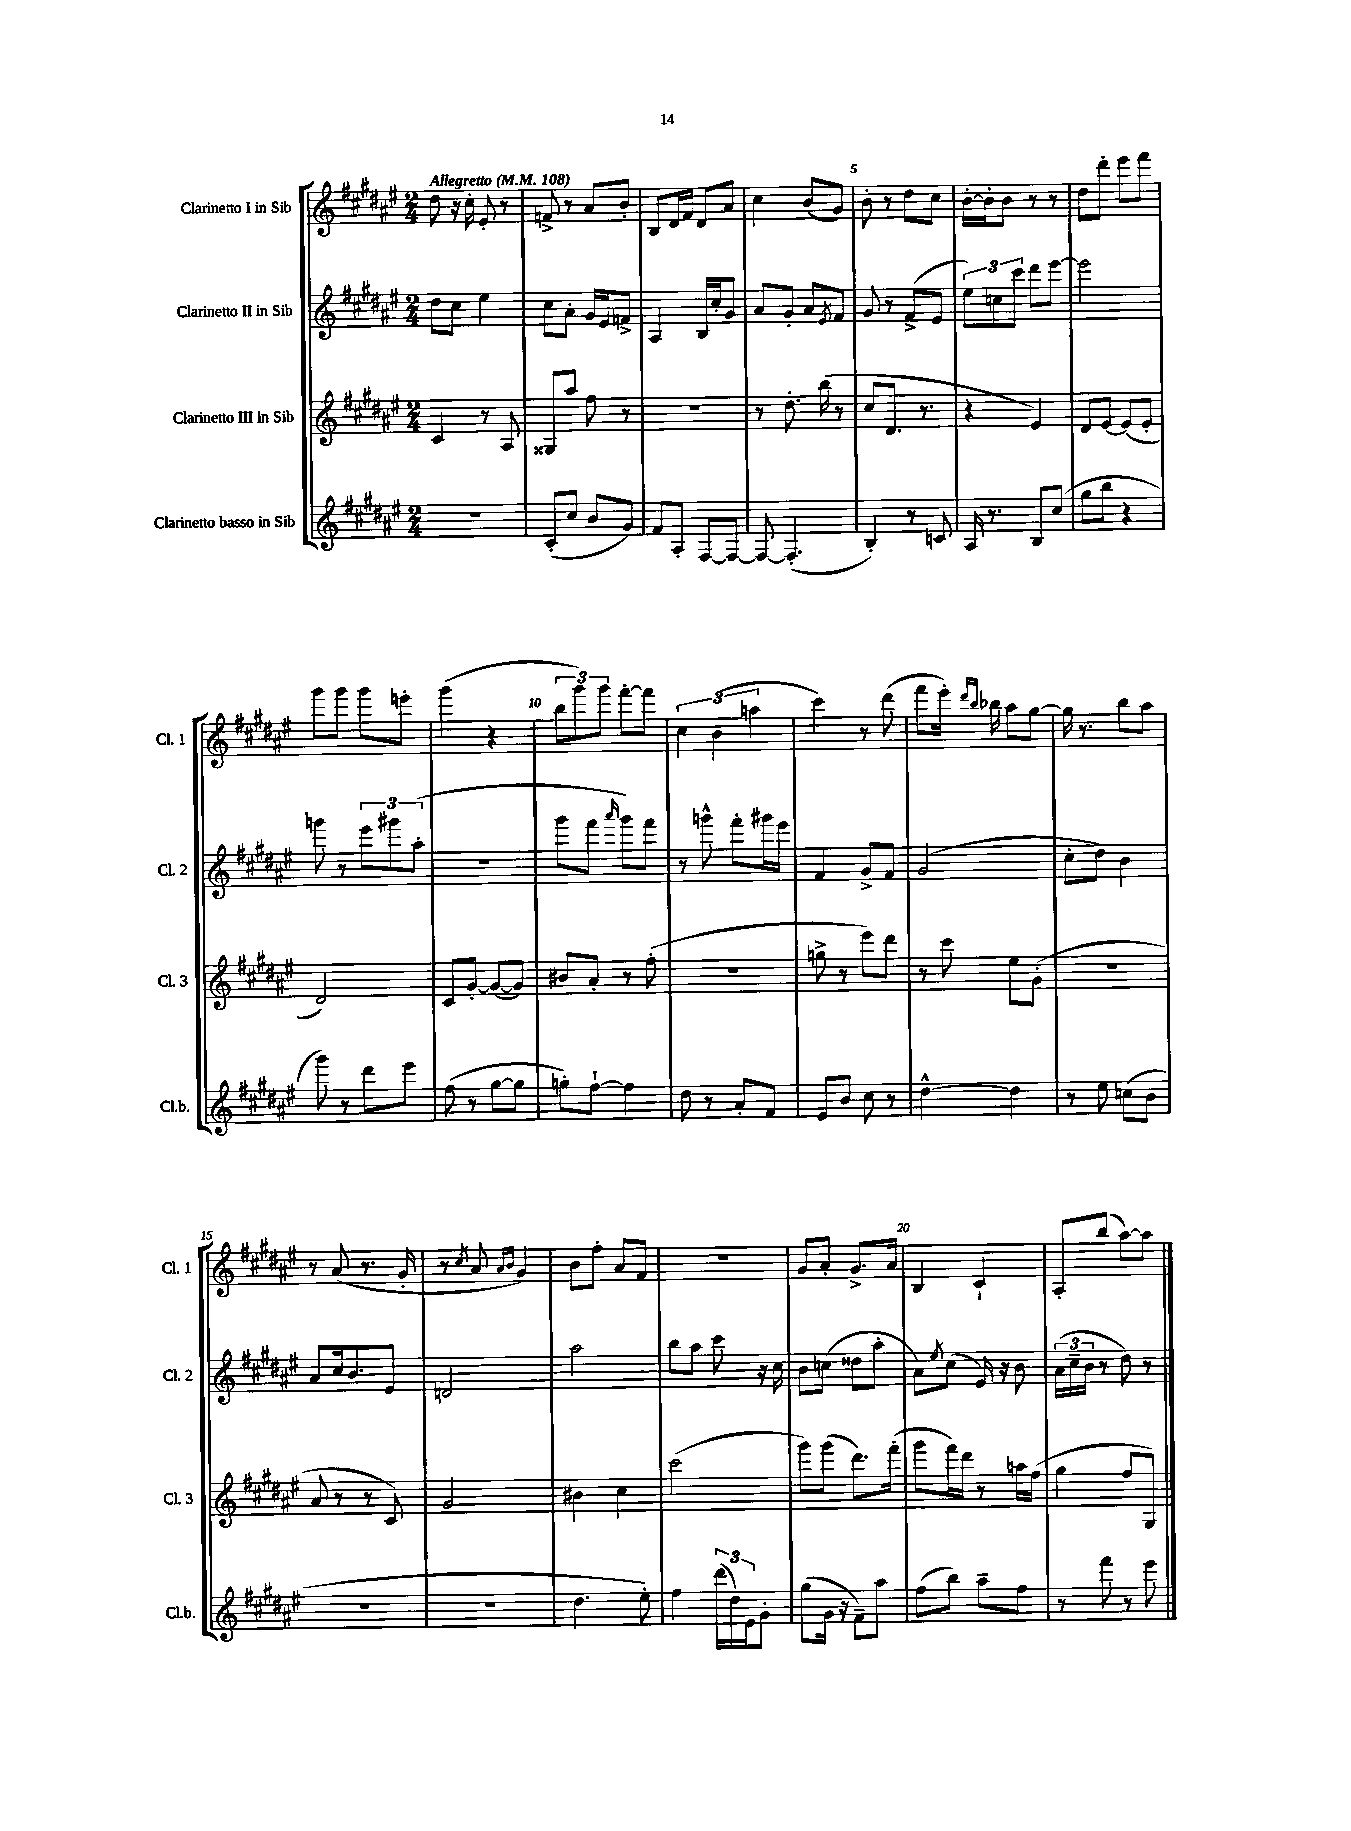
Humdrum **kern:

**kern	**kern	**kern	**kern
*staff4	*staff3	*staff2	*staff1
*clefG2	*clefG2	*clefG2	*clefG2
*k[f#c#g#d#a#e#]	*k[f#c#g#d#a#e#]	*k[f#c#g#d#a#e#]	*k[f#c#g#d#a#e#]
*M2/4	*M2/4	*M2/4	*M2/4
*MM108	*MM108	*MM108	*MM108
2r	4c#	8dd#	8dd#
.	.	8cc#	16r
.	.	.	16cc#'
.	8r	4ee#	8e#'
.	8A#	.	8r
=	=	=	=
(8c#'	8G##	8cc#	8f^
8cc#	8aa#	8a#'	8r
8b	8ff#	16g#	8a#
.	.	16e#	.
8g#)	8r	8f^	8b'
=	=	=	=
8f#	2r	4A#	8B
8A#'	.	.	16d#
.	.	.	16f#
[8F#	.	16B	8d#
.	.	16cc#'	.
8F#_	.	8g#	8a#
=	=	=	=
8F#_	8r	8a#	4cc#
(4.F#']	8.dd#'	8g#'	.
.	.	8a#	(8b
.	(16bb	.	.
.	.	8qe#	.
.	8r	8f#	8g#)
=	=	=	=
4B')	8cc#	8g#	8b'
.	8.d#	8r	8r
8r	.	(8f#^	8dd#
.	8.r	.	.
8c	.	8e#	8cc#
=	=	=	=
16A#	4r	12ee#)	[16b'
8.r	.	.	16b']
.	.	12cc	.
.	.	.	8b
.	.	12ccc#	.
8B	4e#)	8ddd#	8r
(8cc#	.	[8eee#	8r
=	=	=	=
8gg#	8d#	2eee#]	8dd#
8bb	[8e#	.	8ddd#'
4r	(8e#]	.	8eee#
.	8e#'	.	8fff#
=	=	=	=
8ggg#)	2d#)	8ggg	8ggg#
8r	.	8r	8ggg#
8ddd#	.	12eee#	8ggg#
.	.	12ggg#	.
8eee#	.	.	8eee'
.	.	(12aa#'	.
=	=	=	=
(8ff#	8c#	2r	(4ggg#
8r	[8g#'	.	.
[8gg#	(8g#_	.	4r
8gg#]	8g#])	.	.
=	=	=	=
8gg')	8b#	8ggg#	12bb
.	.	.	12ggg#)
[8ff#`	8a#'	8fff#	.
.	.	.	12ggg#
.	.	16qqaaa#	.
4ff#]	8r	8ggg#)	[8fff#'
.	(8ff#'	8fff#	8fff#]
=	=	=	=
8dd#	2r	8r	6cc#
8r	.	8ggg^^	.
.	.	.	(6b
8a#'	.	8fff#'	.
.	.	.	6aa
8f#	.	16ggg#	.
.	.	16eee#	.
=	=	=	=
8e#	8gg^	4f#	4ccc#)
8b	8r	.	.
8cc#	8eee#)	8g#^	8r
8r	8ddd#	8f#	(8ddd#
=	=	=	=
[4dd#^^	8r	(2g#	8fff#
.	8ccc#	.	16eee#')
.	.	.	16qqddd#
.	.	.	16qqbb
.	.	.	16bb-
4dd#]	8ee#	.	8aa#
.	(8g#'	.	[8gg#
=	=	=	=
8r	2r	8cc#'	16gg#]
.	.	.	8.r
8ee#	.	8dd#)	.
(8cc	.	4b	8bb
8b	.	.	8aa#
=	=	=	=
2r	8a#	8a#	8r
.	8r	16cc#	(8a#
.	.	8.b	.
.	8r	.	8.r
.	8c#)	8e#	.
.	.	.	16g#'
=	=	=	=
2r	2g#	2d	8r
.	.	.	8qcc#
.	.	.	8a#
.	.	.	16qqa#
.	.	.	16qqb
.	.	.	4g#)
=	=	=	=
4.dd#	4b#	2aa#	8b
.	.	.	8ff#'
.	4cc#	.	8a#
8ee#')	.	.	8f#
=	=	=	=
4ff#	(2ccc#	8bb	2r
.	.	8aa#	.
(24ddd#	.	8ccc#	.
24dd#)	.	.	.
24e#	.	.	.
8g#'	.	16r	.
.	.	16cc#	.
=	=	=	=
(8gg#	8ggg#)	8b	8g#
16g#	(8ggg#	(8cc	8a#'
16r	.	.	.
8f#~)	8.ddd#)	8dd##	8.g#^
8aa#	.	8aa#'	.
.	(16fff#'	.	16a#
=	=	=	=
(8ff#	8ggg#	8a#)	4B
.	.	8qee#	.
8bb)	16fff#)	(8cc#	.
.	16ddd#	.	.
8aa#~	8r	16e#)	4c#`
.	.	16r	.
8ff#	16aa	8b	.
.	(16ff#	.	.
=	=	=	=
8r	4gg#	(24a#	8A#'
.	.	24cc#~	.
.	.	24b	.
8fff#	.	8r	(8bb
8r	8ff#	8dd#)	[8aa#)
8eee#	8G#)	8r	8aa#]
==	==	==	==
*-	*-	*-	*-
